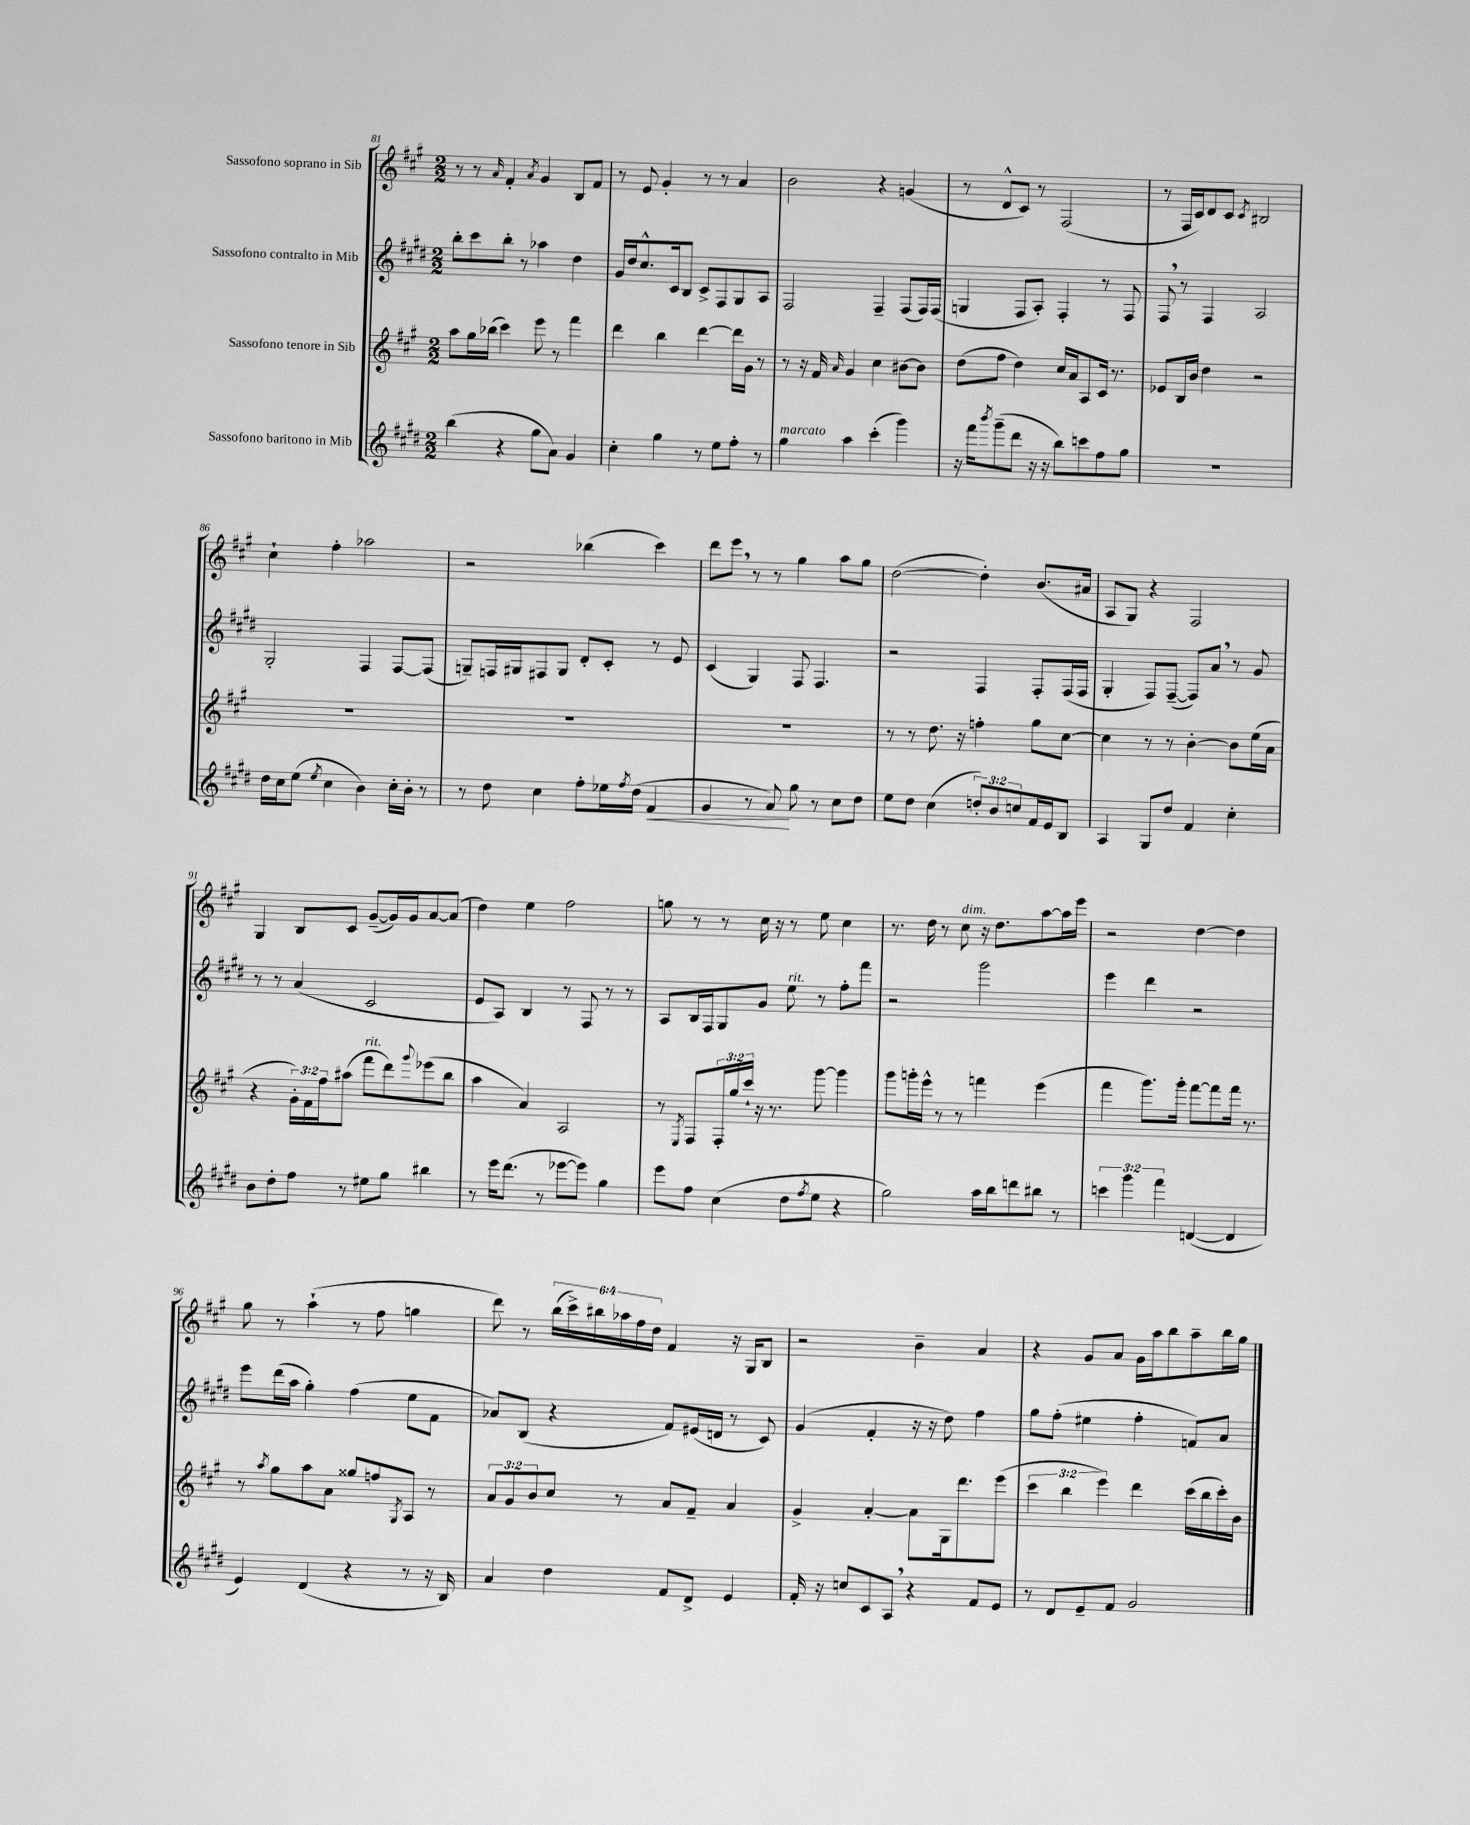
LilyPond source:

<<
\new StaffGroup <<
\new Staff = "s0" \with { instrumentName = "Sassofono soprano in Sib" } {
    \clef treble \key a \major \numericTimeSignature \time 2/2 \override Staff.TupletNumber.text = #tuplet-number::calc-fraction-text
    r8 r8 \grace { a'16 } fis'4-. \acciaccatura { a'8 } gis'4 b8 fis'8 |
    r8 e'8 gis'4-. r8 r8 a'4 |
    b'2 r4 g'4( |
    r8 d'8-^ cis'8) r8 fis2( |
    r8 fis16 cis'16) d'8 cis'8 \acciaccatura { cis'8 } bis2 |
    cis''4-! fis''4-. aes''2 |
    r2 bes''4( cis'''4) |
    d'''8 e'''8 \breathe r8 r8 gis''4 a''8 gis''8 |
    d''2~( d''4-.) b'8.( ais'16 |
    a8 gis8) r4 fis2 |
    gis4 b8 cis'8 gis'8~--( gis'16) gis'16 a'8~ a'8( |
    d''4) e''4 fis''2 |
    g''8 r8 r8 cis''16 r16 r8 e''8 cis''4 |
    r8. d''16 r8 cis''8^\markup { \italic "dim." } r16 d''8. a''8~ a''16 e'''16 |
    r2 d''4~ d''4 |
    gis''8 r8 a''4-!( r8 fis''8 g''4 |
    d'''8) r8 \tuplet 6/4 { b''16( cis'''16->) bis''16 aes''16 fis''16 d''16 } fis'4 r16 gis16 b8 |
    r2 b'4-- a'4 |
    r4 gis'8 a'8 gis'16 a''16 b''8 a''8-- b''16 gis''16 \bar "|." |
}
\new Staff = "s1" \with { instrumentName = "Sassofono contralto in Mib" } {
    \clef treble \key e \major \numericTimeSignature \time 2/2
    b''8-. cis'''8 b''8-. r8 aes''4 dis''4 |
    gis'16 dis''16 cis''8.-^ cis'16 b8 cis'8-> fis8 gis8 a8 |
    fis2 fis4-- fis8( fis16) fis16( |
    g4 fis8 a8-.) fis4-. r8 fis8 |
    fis8 \breathe r8 fis4 a2 |
    gis2-. fis4 fis8~ fis8( |
    g8--) f16 gis16 fis8 gis8 dis'8-. cis'8-. r8 e'8 |
    cis'4( gis4) fis8 fis4. |
    r2 fis4 fis8-. fis16( fis16 |
    gis4-. fis8) fis8~--( fis8) a'8 \breathe r8 gis'8 |
    r8 r8 a'4( cis'2 |
    e'8 a8) b4 r8 fis8 r8 r8 |
    a8 b16 fis16 gis8 gis'8 e''8^\markup { \italic "rit." } r8 fis''8-. fis'''8 |
    r2 gis'''2 |
    e'''4 dis'''4 r2 |
    e'''8 dis'''16( a''16 gis''4-.) fis''4( e''8 fis'8 |
    aes'8) b8( r4 fis'8) eis'16( d'16 r8 cis'8) |
    gis'4( fis'4-. r16 r16 dis''8) fis''4 |
    gis''8 fis''8-.( eis''4 fis''4-. f'8) a'8 \bar "|." |
}
\new Staff = "s2" \with { instrumentName = "Sassofono tenore in Sib" } {
    \clef treble \key a \major \numericTimeSignature \time 2/2 \override Staff.TupletNumber.text = #tuplet-number::calc-fraction-text
    a''8 gis''16 bes''16( cis'''4) e'''8 r8 fis'''4 |
    d'''4 b''4 d'''4~ d'''16 gis'16 r8 |
    r8 r16 fis'16 \grace { a'16 } gis'4 cis''4 bis'8~ bis'8 |
    d''8( fis''8 d''4) cis''16 a'16 a8 cis'16 r8. |
    ees'8 b16 b'16 d''4 r2 |
    R1 |
    R1 |
    R1 |
    r8 r8 d''8. r16 f''4-. gis''8 cis''8~ |
    cis''4 r8 r8 b'4~-. b'8 e''16( a'16 |
    r4 \tuplet 3/2 { gis'16-.) fis'16 fis''16 } ais''8( fis'''8^\markup { \italic "rit." } d'''8) \appoggiatura { gis'''8 } ees'''8( b''8 |
    a''4 a'4) a2 |
    r8 \acciaccatura { e8 } fis8 \tuplet 3/2 { fis16-. gis''16 cis'''16-! } r16 r8. gis'''8~ gis'''4 |
    gis'''8 g'''16-. e'''16-^ r8 r8 f'''4 e'''4( |
    fis'''4 gis'''8.) gis'''16-. fis'''8~ fis'''8 fis'''16 r8. |
    r8 \acciaccatura { a''8 } gis''8 a''8 a'8 gisis''8 f''8 \acciaccatura { gis8 } a8 r8 |
    \tuplet 3/2 { a'8 gis'8 b'8 } cis''8 r8 a'8 fis'8-- a'4 |
    gis'4-> a'4~-. a'8 gis16 d'''8. e'''8( |
    \tuplet 3/2 { cis'''4 b''4 e'''4) } d'''4 cis'''16( b''16 cis'''16-.) b'16 \bar "|." |
}
\new Staff = "s3" \with { instrumentName = "Sassofono baritono in Mib" } {
    \clef treble \key e \major \numericTimeSignature \time 2/2 \override Staff.TupletNumber.text = #tuplet-number::calc-fraction-text
    b''4( r4 gis''8 a'8) gis'4 |
    cis''4-. gis''4 r8 e''8 fis''8-. r8 |
    gis''4^\markup { \italic "marcato" } a''4 cis'''4-.( gis'''4) |
    r16 fis'''16 \acciaccatura { b'''8 } gis'''8--( dis'''8 r16 r16 b''8) c'''8 fis''8 gis''8 |
    R1 |
    dis''16 cis''16 e''8( \acciaccatura { e''8 } cis''4 b'4) cis''16-. b'16-. r8 |
    r8 dis''8 cis''4 fis''8-. ees''16 \acciaccatura { fis''8 } dis''16( fis'4\< |
    gis'4 r8 a'8\!) gis''8 r8 cis''8 dis''8 |
    e''8 dis''8 cis''4( \tuplet 3/2 { d''8-.) b'8 c''8 } fis'16 e'16 b8 |
    a4 gis8 dis''8 fis'4 cis''4-. |
    b'8 dis''8-. fis''8 r8 eis''8 gis''8 bis''4 |
    r8 e'''16 dis'''8.( r8 ees'''8~ ees'''8) gis''4 |
    e'''8 fis''8 cis''4( dis''8 \acciaccatura { fis''8 } e''8 r4 |
    gis''2) a''16 b''16 d'''8 bis''8 r8 |
    \tuplet 3/2 { c'''4 gis'''4 fis'''4 } d'4~( d'4 |
    e'4) dis'4( r4 r8 r16 b16) |
    a'4 dis''4 fis'8 dis'8-> e'4 |
    fis'16-. r16 c''8 cis'8 a8 \breathe r4 fis'8 e'8 |
    r8 dis'8 e'8-- fis'8 gis'2 \bar "|." |
}
>>
>>
\layout { \context { \Score currentBarNumber = #81 } }
